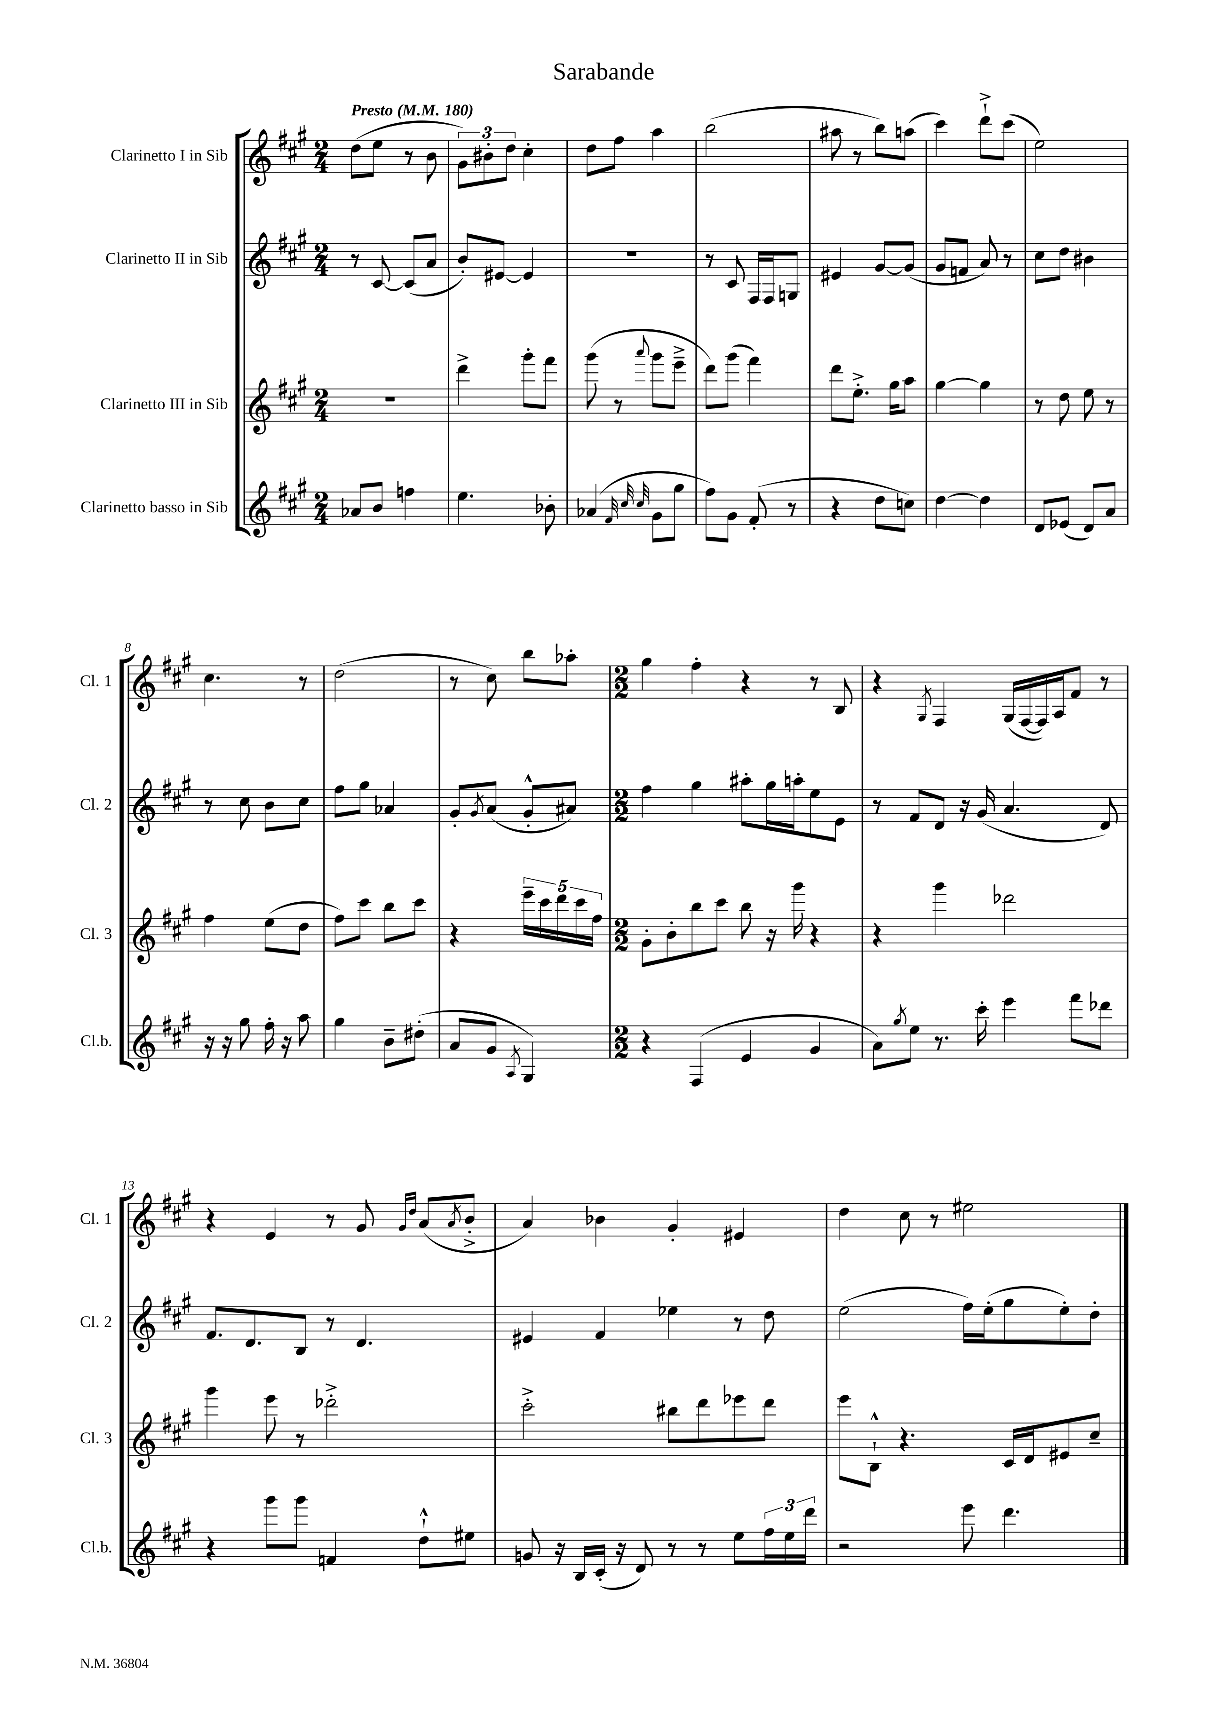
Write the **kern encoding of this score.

**kern	**kern	**kern	**kern
*staff4	*staff3	*staff2	*staff1
*clefG2	*clefG2	*clefG2	*clefG2
*k[f#c#g#]	*k[f#c#g#]	*k[f#c#g#]	*k[f#c#g#]
*M2/4	*M2/4	*M2/4	*M2/4
*MM180	*MM180	*MM180	*MM180
8a-	2r	8r	(8dd
8b	.	[8c#	8ee
4ff	.	(8c#]	8r
.	.	8a	8b
=	=	=	=
4.ee	4ddd^	8b')	12g#)
.	.	.	12b#'
.	.	[8e#	.
.	.	.	12dd
.	8ggg#'	4e#]	4cc#'
8b-'	8fff#	.	.
=	=	=	=
(4a-	(8ggg#	2r	8dd
.	8r	.	8ff#
32qqf#	.	.	.
32qqcc#	.	.	.
32qqcc#	8qqaaa	.	.
8g#	8ggg#	.	4aa
8gg#	8eee~^	.	.
=	=	=	=
8ff#)	8ddd)	8r	(2bb
8g#	(8ggg#	8c#	.
(8f#'	4fff#)	16F#	.
.	.	16F#	.
8r	.	8G	.
=	=	=	=
4r	8ddd	4e#	8aa#
.	8.ee'^	.	8r
8dd	.	[8g#	8bb)
.	16gg#	.	.
8cc)	8aa	(8g#]	(8aa
=	=	=	=
[4dd	[4gg#	8g#	4ccc#)
.	.	8f	.
4dd]	4gg#]	8a)	8ddd`^
.	.	8r	(8ccc#
=	=	=	=
8d	8r	8cc#	2ee)
(8e-	8dd	8dd	.
8d)	8ee	4b#	.
8a	8r	.	.
=	=	=	=
16r	4ff#	8r	4.cc#
16r	.	.	.
8gg#	.	8cc#	.
16ff#'	(8ee	8b	.
16r	.	.	.
8aa	8dd	8cc#	8r
=	=	=	=
4gg#	8ff#)	8ff#	(2dd
.	8ccc#	8gg#	.
8b~	8bb	4a-	.
(8dd#'	8ccc#	.	.
=	=	=	=
8a	4r	8g#'	8r
.	.	8qg#	.
8g#	.	(8a	8cc#)
8qA	.	.	.
4G#)	20eee~	8g#'^^	8bb
.	20ccc#	.	.
.	20ddd	.	.
.	.	8a#)	8aa-'
.	20ccc#	.	.
.	20ff#	.	.
=	=	=	=
*M2/2	*M2/2	*M2/2	*M2/2
4r	8g#'	4ff#	4gg#
.	8b'	.	.
(4F#	8bb	4gg#	4ff#'
.	8ccc#	.	.
4e	8bb	8aa#'	4r
.	16r	16gg#	.
.	16ggg#	16aa'	.
4g#	4r	8ee	8r
.	.	8e	8B
=	=	=	=
8a)	4r	8r	4r
8qgg#	.	.	.
8ee	.	8f#	.
.	.	.	8qG#
8.r	4ggg#	8d	4F#
.	.	16r	.
16ccc#'	.	(16g#	.
4eee	2ddd-	4.a	(16G#
.	.	.	[16F#
.	.	.	16F#])
.	.	.	16A
8fff#	.	.	8f#
8ddd-	.	8d)	8r
=	=	=	=
4r	4ggg#	8.f#	4r
.	.	8.d	.
8ggg#	8eee	.	4e
8ggg#	8r	8B	.
4f	2ddd-'^	8r	8r
.	.	4.d	8g#
.	.	.	16qqg#
.	.	.	16qqdd
8dd`^^	.	.	(8a
.	.	.	8qa
8ee#	.	.	8b'^
=	=	=	=
8g	2ccc#'^	4e#	4a)
16r	.	.	.
16B	.	.	.
(16c#'	.	4f#	4b-
16r	.	.	.
8d)	.	.	.
8r	8bb#	4ee-	4g#'
8r	8ddd	.	.
8ee	8eee-	8r	4e#
24ff#	8ddd	8dd	.
24ee	.	.	.
24ddd	.	.	.
=	=	=	=
2r	8eee	(2ee	4dd
.	8B`^^	.	.
.	4.r	.	8cc#
.	.	.	8r
8eee	.	16ff#)	2ee#
.	.	(16ee'	.
4.ddd	16c#	8gg#	.
.	16d	.	.
.	8e#	8ee')	.
.	8cc#~	8dd'	.
==	==	==	==
*-	*-	*-	*-
